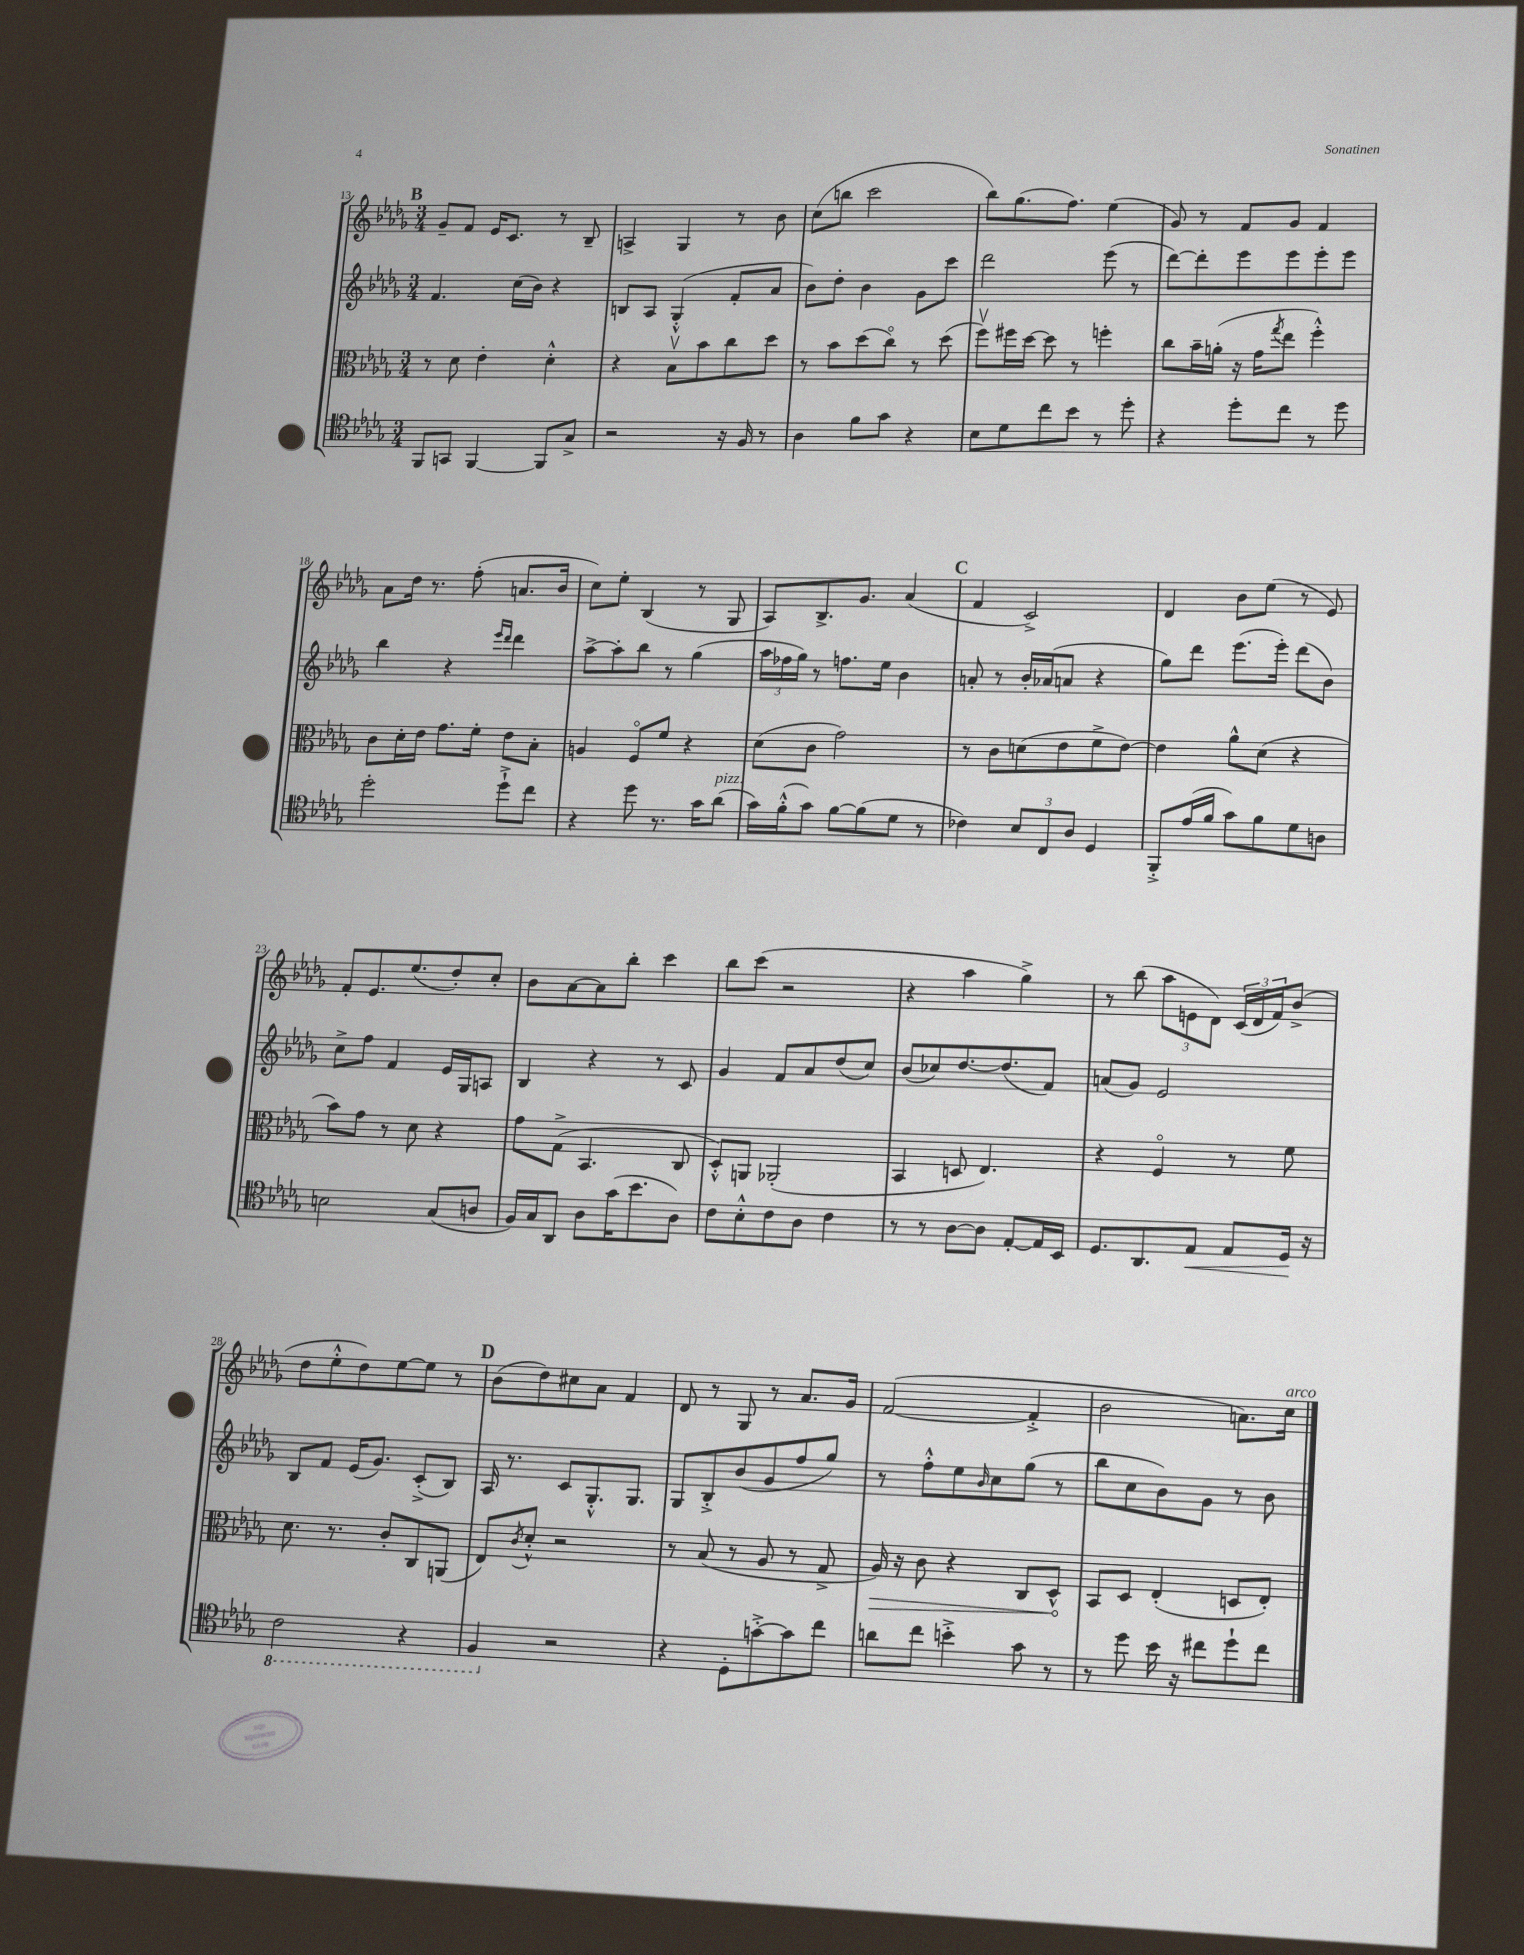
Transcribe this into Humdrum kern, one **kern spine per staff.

**kern	**kern	**kern	**kern
*staff4	*staff3	*staff2	*staff1
*clefC4	*clefC3	*clefG2	*clefG2
*k[b-e-a-d-g-]	*k[b-e-a-d-g-]	*k[b-e-a-d-g-]	*k[b-e-a-d-g-]
*M3/4	*M3/4	*M3/4	*M3/4
8FF	8r	4.f	8g-~
8GG	8d-	.	8f
[4FF	4e-'	.	16e-
.	.	.	8.c
.	.	(16cc	.
.	.	16b-)	.
8FF]	4d-'^^	4r	8r
8G-^	.	.	8B-~
=	=	=	=
2r	4r	8B	4A^
.	.	8A-	.
.	8B-v	(4G-'^^	4G-
.	8b-	.	.
16r	8cc	8f'	8r
16F	.	.	.
8r	8dd-	8a-	8b-
=	=	=	=
4A-	8r	8b-)	(8cc
.	8b-	8dd-'	8bb
8f	(8dd-	4b-	2ccc
8g-	8cco)	.	.
4r	8r	8g-	.
.	(8dd-	8ccc	.
=	=	=	=
8B-	8ffv)	2ddd-	8bb-)
8d-	16ff#	.	(8.gg-
.	[16dd-	.	.
8cc	8dd-]	.	.
.	.	.	8.ff)
8b-	8r	.	.
8r	4ff'	(8eee-	(4ee-
8dd-'	.	8r	.
=	=	=	=
4r	8cc	[8ddd-)	8g-)
.	16b-~	8ddd-']	8r
.	(16a'	.	.
8dd-'	16r	8eee-	8f
.	16g-	.	.
.	8qgg-	.	.
8cc	8ee-	8eee-	8g-
8r	4ff'^^)	8eee-'	4f
8dd-	.	8eee-	.
=	=	=	=
2dd-'	8c	4bb-	8a-
.	16d-'	.	16dd-
.	16e-	.	8.r
.	8.g-	4r	.
.	.	.	(8ff'
.	16f'	.	.
.	.	16qqeee-	.
.	.	16qqddd-	.
8dd-`^	8e-	4ddd-	8.a
8cc	8B-'	.	.
.	.	.	16b-
=	=	=	=
4r	4A	[8aa-^	8cc)
.	.	8aa-']	8ee-'
8dd-	8Fo	8bb-	(4B-
8.r	8f	8r	.
.	4r	(4gg-	8r
16g-	.	.	.
(8a-	.	.	8G-
=	=	=	=
16g-)	(8d-	24aa-	8A-)
.	.	24ff-	.
(16f'^^	.	.	.
.	.	24gg-)	.
8g-)	8c	8r	8.B-^
[8f	2g-)	8.ff	.
.	.	.	8.g-
(8f]	.	.	.
.	.	16ee-	.
8d-	.	4b-	(4a-
8r	.	.	.
=	=	=	=
4c-)	8r	8a'	4f
.	8c	8r	.
12B-	(8d	16b-'	2c^)
.	.	(16a-	.
12C	.	.	.
.	8e-	8a	.
12A-	.	.	.
4D-	8f^	4r	.
.	[8e-)	.	.
=	=	=	=
8FF'^	4e-]	8gg-)	4d-
(16e-	.	8ddd-	.
16f	.	.	.
8g-)	8a-^^	(8.eee-	8b-
8f	(8d-	.	(8ee-
.	.	16eee-')	.
8d-	4r	(8ddd-	8r
8A	.	8b-)	8e-)
=	=	=	=
2B	8b-)	8cc^	8f'
.	8g-	8ff	8.e-
.	8r	4f	.
.	.	.	(8.ee-
.	8d-	.	.
(8G-	4r	16e-	8dd-')
.	.	16G-	.
8A	.	8A	8cc'
=	=	=	=
16F)	8g-	4B-	8b-
16G-	.	.	.
8AA-	(8G-^	.	[8a-
8A-	4.BB-	4r	8a-]
(16g-	.	.	8bb-'
8.b-	.	.	.
.	.	8r	4ccc
8A-)	8C	8c	.
=	=	=	=
8c	8D-'^^)	4g-	8bb-
8B-'^^	8AA	.	(8ccc
8c	(2AA-'	8f	2r
8A-	.	8a-	.
4c	.	(8dd-	.
.	.	8cc)	.
=	=	=	=
8r	4BB-	(8b-	4r
8r	.	8cc-)	.
[8A-	8D	[8.dd-	4aa-
8A-]	4.E-)	.	.
.	.	(8.dd-]	.
[8E-'	.	.	4gg-^)
16E-]	.	8f)	.
16BB-	.	.	.
=	=	=	=
8.D-	4r	(8a	8r
.	.	8g-)	(8bb-
8.AA-	.	.	.
.	4Fo	2e-	12aa-
.	.	.	12e
8E-	.	.	.
.	.	.	12d-)
8E-	8r	.	(24c
.	.	.	24d-
.	.	.	24f)
16D-	8f	.	(8b-^
16r	.	.	.
=	=	=	=
2C	8.d-	8B-	8dd-
.	.	8f	8ee-'^^
.	8.r	.	.
.	.	(16e-	8dd-)
.	.	8.g-)	.
.	8c'	.	[8ee-
4r	8C	(8c'^	8ee-]
.	(8AA	8B-)	8r
=	=	=	=
4FF	8E-)	16A-	(8b-
.	.	8.r	.
.	8qc	.	.
.	8d-'^^	.	8dd-)
2r	2r	8c	8cc#
.	.	8.G-'^^	8a-
.	.	.	4f
.	.	8.G-	.
=	=	=	=
4r	8r	8G-	8d-
.	(8B-	8B-'^	8r
8D-'	8r	(8b-	8G-
[8g'^	8A-	8g-	8r
8g]	8r	8ff	8.a-
8cc	8G-^	8gg-)	.
.	.	.	16g-
=	=	=	=
8a	16A-)	8r	([2f
.	16r	.	.
8cc	8c	8ff'^^	.
4b'^	4r	8ee-	.
.	.	16qqb-	.
.	.	8cc	.
8g-	8C	(8gg-	4f'^]
8r	8D-^^	8r	.
=	=	=	=
8r	8BB-	8bb-	2b-
8dd-	8D-	8cc	.
16b-	(4E-'	8b-)	.
16r	.	.	.
8cc#	.	8g-	.
8dd-`	8D	8r	8.a)
8cc#	8E-')	8b-	.
.	.	.	16cc
==	==	==	==
*-	*-	*-	*-
